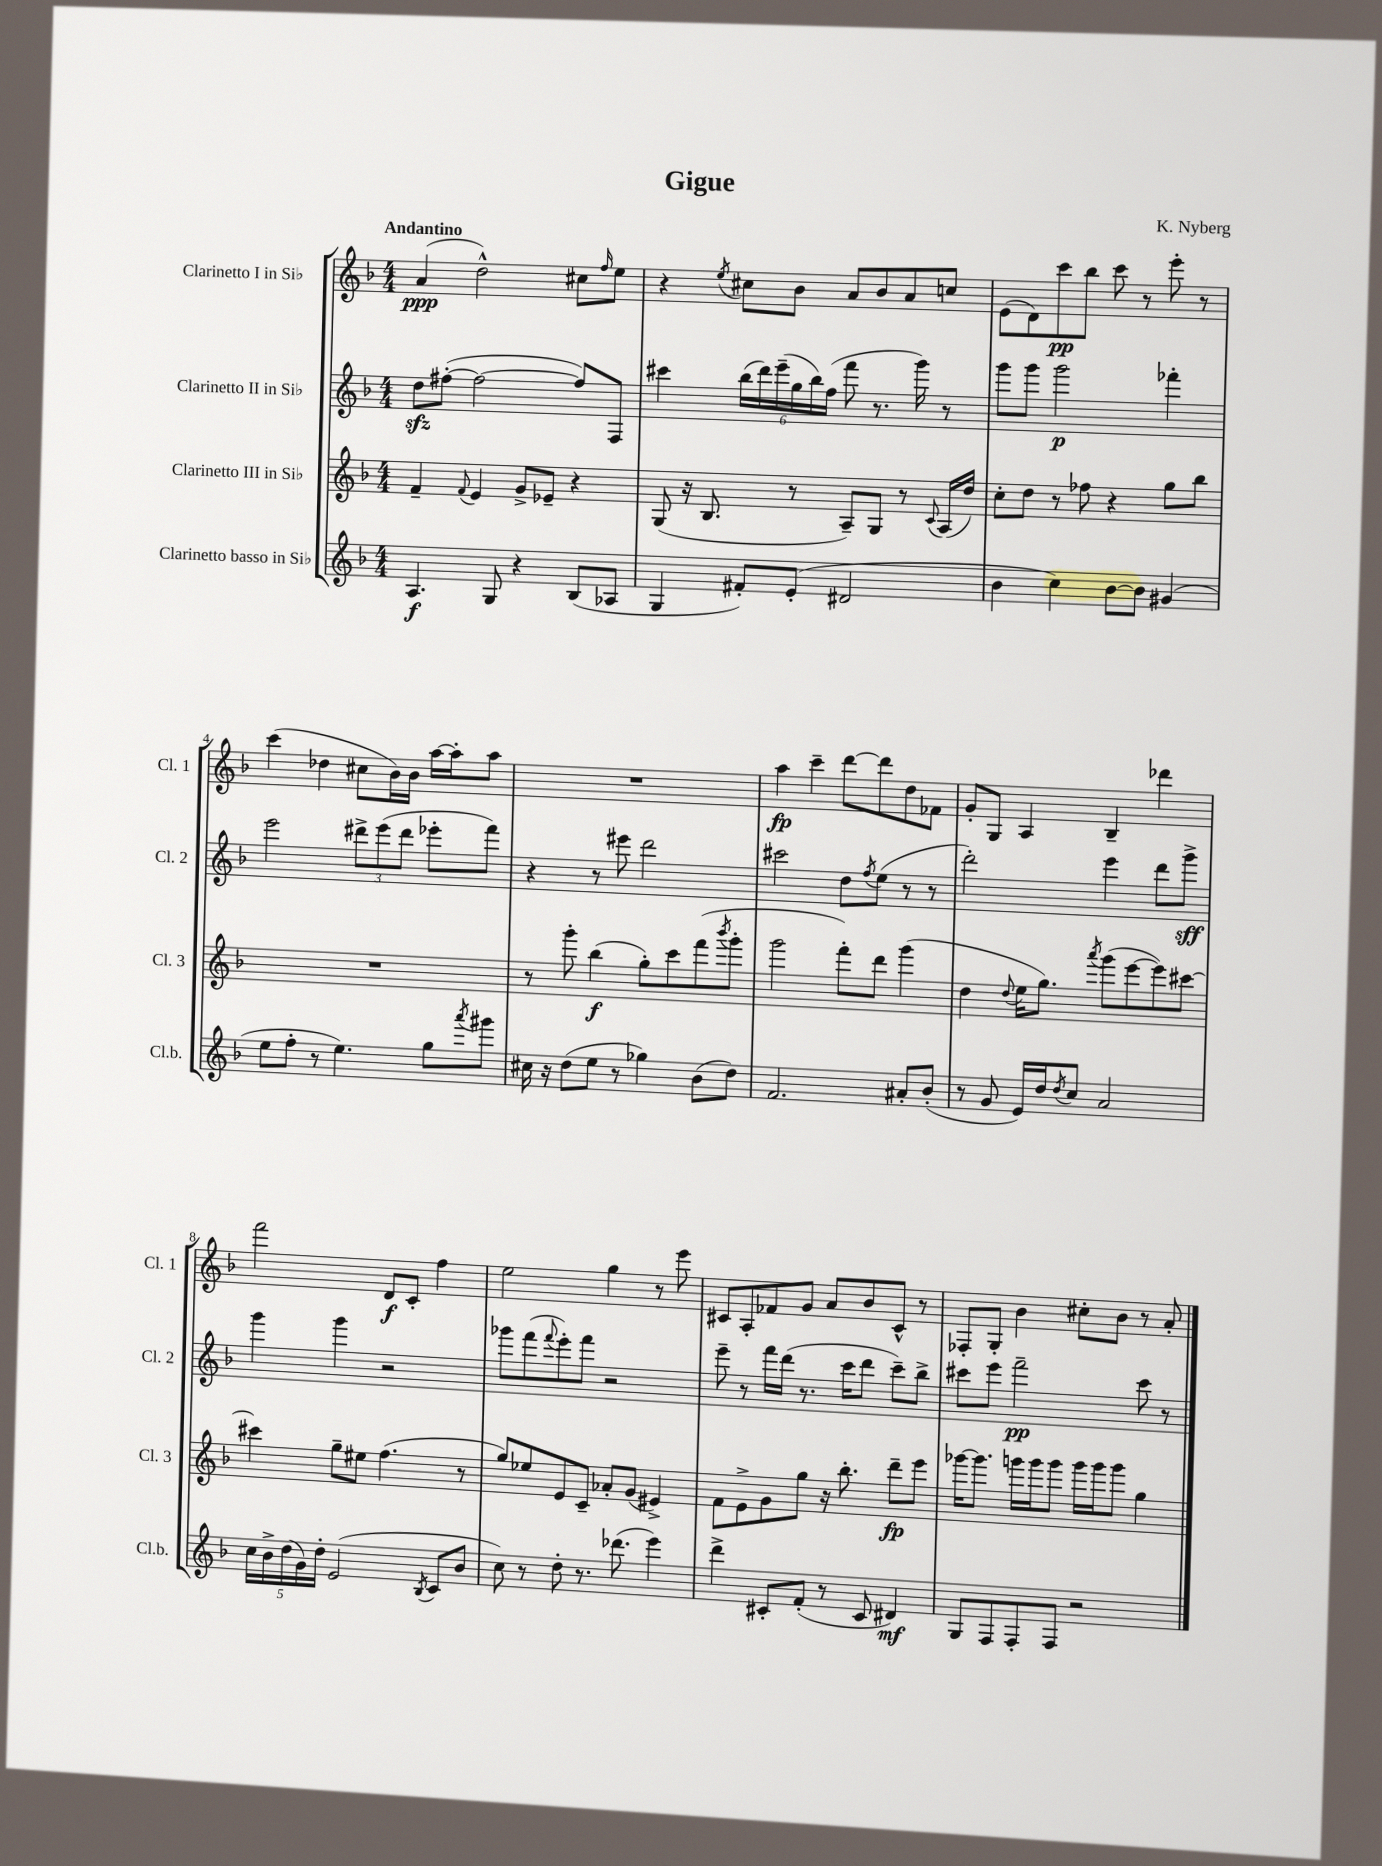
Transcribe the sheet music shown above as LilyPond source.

\header { title = "Gigue" composer = "K. Nyberg" }
<<
\new StaffGroup <<
\new Staff = "s0" \with { instrumentName = "Clarinetto I in Sib" shortInstrumentName = "Cl. 1" } {
    \clef treble \key f \major \numericTimeSignature \time 4/4 \tempo "Andantino"
    a'4\ppp( d''2-^) cis''8 \grace { f''16 } e''8 |
    r4 \acciaccatura { e''8 } cis''8 bes'8 a'8 bes'8 a'8 c''8 |
    e'8( d'8) c'''8\pp bes''8 c'''8 r8 e'''8-. r8 |
    c'''4( des''4 cis''8 bes'16) bes'16 a''16~ a''16-. a''8 |
    R1 |
    a''4\fp c'''4-- d'''8~ d'''8 d''8 fes'8 |
    g'8-. g8 a4 bes4-- des'''4 |
    f'''2 d'8\f c'8-. f''4 |
    e''2 g''4 r8 e'''8 |
    cis'8 a8-. fes'8 g'8 a'8 bes'8 cis'8-^ r8 |
    fes8-. g8-. bes'4 cis''8-. bes'8 r8 a'8-. \bar "|." |
}
\new Staff = "s1" \with { instrumentName = "Clarinetto II in Sib" shortInstrumentName = "Cl. 2" } {
    \clef treble \key f \major \numericTimeSignature \time 4/4
    d''8\sfz fis''8~-.( fis''2~ fis''8) f8 |
    cis'''4 \tuplet 6/4 { bes''16( d'''16) e'''16--( g''16 bes''16) f''16( } f'''8 r8. g'''16) r8 |
    g'''8 g'''8 g'''2\p fes'''4-. |
    e'''2 \tuplet 3/2 { dis'''8-> e'''8( dis'''8 } ees'''8-. f'''8) |
    r4 r8 eis'''8 d'''2 |
    cis'''2 d''8 \acciaccatura { f''8 } e''8( r8 r8 |
    d'''2-.) e'''4 d'''8 g'''8->\sff |
    g'''4 g'''4 r2 |
    ges'''8 f'''8( \appoggiatura { f'''8 } e'''8-.) f'''8 r2 |
    e'''8-- r8 f'''16 d'''16( r8. c'''16 d'''8 c'''8--) bes''8-> |
    cis'''8 e'''8 f'''2--\pp cis'''8 r8 \bar "|." |
}
\new Staff = "s2" \with { instrumentName = "Clarinetto III in Sib" shortInstrumentName = "Cl. 3" } {
    \clef treble \key f \major \numericTimeSignature \time 4/4
    f'4-- \appoggiatura { f'8 } e'4 g'8-> ees'8-- r4 |
    g8( r16 bes8. r8 a8--) g8 r8 \appoggiatura { c'8 } a16( d''16) |
    c''8-. d''8 r8 fes''8 r4 g''8 bes''8 |
    R1 |
    r8 g'''8-. bes''4\f( g''8-.) c'''8 f'''8( \acciaccatura { bes'''8 } g'''8-. |
    g'''2 f'''8-.) d'''8 g'''4( |
    d''4 \appoggiatura { d''8 } e''16 g''8.) \acciaccatura { a'''8 } g'''8( e'''8~ e'''8) cis'''8~ |
    cis'''4 g''8-- eis''8 f''4.( r8 |
    g''8) ees''8 e'8 c'8-- aes'8-. g'8( eis'4->) |
    f'8 e'8-> g'8 g''8 r16 bes''8.-. d'''8--\fp e'''8 |
    ges'''16~ ges'''8. g'''16 g'''16 g'''8 g'''16 g'''16 g'''8 g''4 \bar "|." |
}
\new Staff = "s3" \with { instrumentName = "Clarinetto basso in Sib" shortInstrumentName = "Cl.b." } {
    \clef treble \key f \major \numericTimeSignature \time 4/4
    a4.\f g8 r4 bes8( aes8 |
    g4 fis'8-.) e'8-.( dis'2 |
    bes'4 c''4) bes'8~ bes'8 gis'4( |
    e''8 f''8-. r8 e''4.) g''8 \acciaccatura { a'''8 } gis'''8 |
    cis''16 r16 d''8( e''8 r8 ges''4) bes'8( d''8) |
    f'2. ais'8-. bes'8-.( |
    r8 g'8 e'16) d''16 \acciaccatura { d''8 } c''8 a'2 |
    \tuplet 5/4 { c''16 bes'16-> d''16( g'16) d''16-. } e'2( \acciaccatura { bes8 } c'8 bes'8 |
    c''8) r8 d''8-. r8. des'''8.( e'''4) |
    d'''4-> cis'8-. f'8-.( r8 cis'8 dis'4\mf) |
    g8 f8 f8-. f8 r2 \bar "|." |
}
>>
>>
